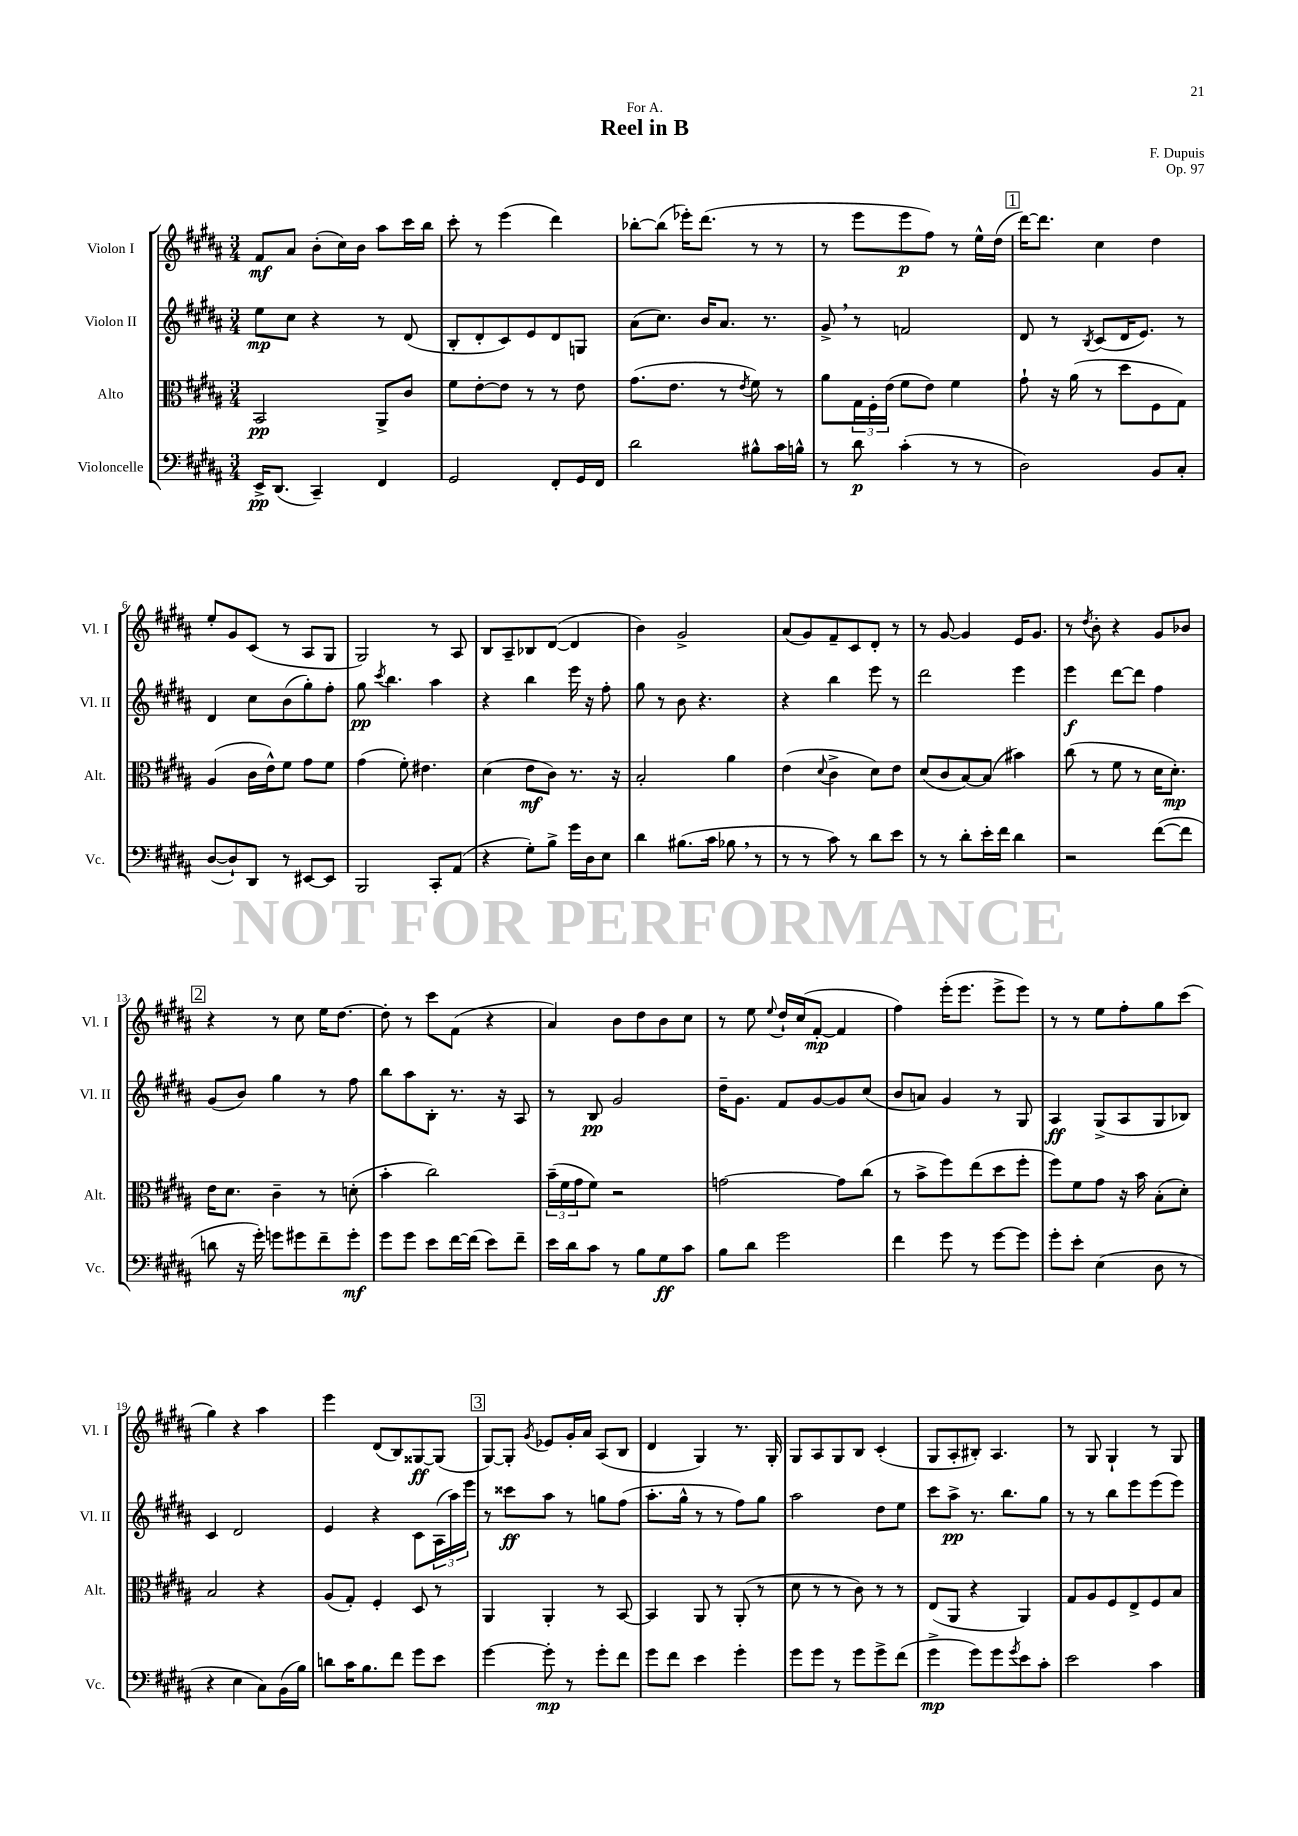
\header { title = "Reel in B" composer = "F. Dupuis" dedication = "For A." opus = "Op. 97" }
<<
\new StaffGroup <<
\new Staff = "s0" \with { instrumentName = "Violon I" shortInstrumentName = "Vl. I" } {
    \clef treble \key b \major \numericTimeSignature \time 3/4
    fis'8\mf ais'8 b'8-.( cis''16) b'16 ais''8 cis'''16 b''16 |
    cis'''8-. r8 e'''4( dis'''4) |
    bes''8~-. bes''8( ees'''16-.) dis'''8.( r8 r8 |
    r8 e'''8 e'''8\p fis''8) r8 e''16-^ dis''16( |
    \mark \markup { \box "1" } dis'''16~) dis'''8. cis''4 dis''4 |
    e''8-. gis'8 cis'8( r8 ais8 gis8 |
    gis2) r8 ais8 |
    b8 ais8-- bes8 dis'8~( dis'4 |
    b'4) gis'2-> |
    ais'8( gis'8) fis'8-- cis'8 dis'8-. r8 |
    r8 gis'8~ gis'4 e'16 gis'8. |
    r8 \acciaccatura { dis''8 } b'8-. r4 gis'8 bes'8 |
    \mark \markup { \box "2" } r4 r8 cis''8 e''16 dis''8.~ |
    dis''8-. r8 cis'''8 fis'8( r4 |
    ais'4) b'8 dis''8 b'8 cis''8 |
    r8 e''8 \appoggiatura { e''8 } dis''16-! cis''16( fis'8~-.\mp fis'4 |
    fis''4) e'''16-.( e'''8. e'''8-> e'''8) |
    r8 r8 e''8 fis''8-. gis''8 cis'''8( |
    gis''4) r4 ais''4 |
    e'''4 dis'8( b8) gisis8~\ff gisis8( |
    \mark \markup { \box "3" } gis8~) gis8-. \acciaccatura { gis'8 } ees'8 gis'16-. ais'16 ais8( b8 |
    dis'4 gis4) r8. gis16-. |
    gis8 ais8 gis8 b8 cis'4-.( |
    gis8 ais8-. bis8-.) ais4. |
    r8 gis8 gis4-! r8 gis8 \bar "|." |
}
\new Staff = "s1" \with { instrumentName = "Violon II" shortInstrumentName = "Vl. II" } {
    \clef treble \key b \major \numericTimeSignature \time 3/4
    e''8\mp cis''8 r4 r8 dis'8( |
    b8-. dis'8-. cis'8) e'8 dis'8 g8 |
    ais'8( cis''8.) b'16 ais'8. r8. |
    gis'8-> \breathe r8 f'2 |
    \mark \markup { \box "1" } dis'8 r8 \acciaccatura { b8 } cis'8( dis'16 e'8.) r8 |
    dis'4 cis''8 b'8( gis''8-.) fis''8-. |
    gis''8\pp \acciaccatura { cis'''8 } b''4. ais''4 |
    r4 b''4 e'''16 r16 fis''8-. |
    gis''8 r8 b'8 r4. |
    r4 b''4 e'''8 r8 |
    dis'''2 e'''4 |
    e'''4\f dis'''8~ dis'''8 fis''4 |
    \mark \markup { \box "2" } gis'8( b'8) gis''4 r8 fis''8 |
    b''8 ais''8 b8-. r8. r16 ais8 |
    r8 b8\pp gis'2 |
    dis''16-- gis'8. fis'8 gis'8~ gis'8 cis''8( |
    b'8 a'8) gis'4 r8 gis8 |
    ais4\ff gis8->( ais8 gis8 bes8) |
    cis'4 dis'2 |
    e'4 r4 cis'8 \tuplet 3/2 { ais16( ais''16) e'''16 } |
    \mark \markup { \box "3" } r8 cisis'''8\ff ais''8 r8 g''8 fis''8( |
    ais''8.-. gis''16-^ r8 r8 fis''8) gis''8 |
    ais''2 dis''8 e''8 |
    cis'''8 ais''8->\pp r8. b''8. gis''8 |
    r8 r8 b''8 e'''8 e'''8( e'''8) \bar "|." |
}
\new Staff = "s2" \with { instrumentName = "Alto" shortInstrumentName = "Alt." } {
    \clef alto \key b \major \numericTimeSignature \time 3/4
    b,2\pp ais,8-> cis'8 |
    fis'8 e'8~-. e'8 r8 r8 e'8 |
    gis'8.( e'8. r8 \acciaccatura { e'8 } fis'8) r8 |
    ais'8 \tuplet 3/2 { gis16 fis16-. e'16( } fis'8 e'8) fis'4 |
    \mark \markup { \box "1" } gis'8-! r16 ais'16( r8 dis''8 fis8 gis8) |
    ais4( cis'16 e'16-^) fis'8 gis'8 fis'8 |
    gis'4( fis'8-.) eis'4. |
    dis'4( e'8\mf cis'8) r8. r16 |
    b2-. ais'4 |
    e'4( \appoggiatura { dis'8 } cis'4-> dis'8) e'8 |
    dis'8( cis'8 b8~) b8( bis'4) |
    cis''8( r8 fis'8 r8 dis'16 dis'8.-.\mp) |
    \mark \markup { \box "2" } e'16 dis'8. cis'4-- r8 d'8-.( |
    b'4-. cis''2) |
    \tuplet 3/2 { b'16--( fis'16 gis'16 } fis'8) r2 |
    g'2~ g'8 cis''8( |
    r8 b'8-> fis''8) e''8( dis''8 fis''8-. |
    fis''8) fis'8 gis'8 r16 b'16 b8-.( dis'8-.) |
    b2 r4 |
    ais8( gis8-.) fis4-. dis8 r8 |
    \mark \markup { \box "3" } ais,4 ais,4-. r8 b,8~ |
    b,4 ais,8 r8 ais,8-.( r8 |
    dis'8 r8 r8 cis'8) r8 r8 |
    e8( ais,8 r4 ais,4) |
    gis8 ais8 fis8 e8-> fis8 b8 \bar "|." |
}
\new Staff = "s3" \with { instrumentName = "Violoncelle" shortInstrumentName = "Vc." } {
    \clef bass \key b \major \numericTimeSignature \time 3/4
    e,16->\pp dis,8.( cis,4--) fis,4 |
    gis,2 fis,8-. gis,16 fis,16 |
    dis'2 bis8-^ cis'16 b16-^ |
    r8 dis'8\p cis'4-.( r8 r8 |
    \mark \markup { \box "1" } dis2) b,8 cis8-. |
    dis8~( dis8-!) dis,8 r8 eis,8~ eis,8 |
    b,,2 cis,8-. ais,8( |
    r4 gis8-.) b8-> gis'16 dis16 e8 |
    dis'4 bis8.( cis'16 bes8 \breathe r8 |
    r8 r8 cis'8) r8 dis'8 e'8 |
    r8 r8 dis'8-. e'16-. fis'16 dis'4 |
    r2 fis'8~( fis'8 |
    \mark \markup { \box "2" } d'8 r16 gis'16-.) g'8 gis'8 fis'8-- gis'8-.\mf |
    gis'8 gis'8 e'8 fis'16~ fis'16( e'8) fis'8-- |
    e'16 dis'16 cis'8 r8 b8 gis8\ff cis'8 |
    b8 dis'8 gis'2 |
    fis'4 gis'8 r8 gis'8~ gis'8 |
    gis'8-. e'8-. e4( dis8 r8 |
    r4 e4 cis8) b,16( b16) |
    d'8 cis'16 b8. fis'8 gis'8 e'8 |
    \mark \markup { \box "3" } gis'4~ gis'8-.\mp r8 gis'8-. fis'8 |
    gis'8 fis'8 e'4 gis'4-. |
    gis'8 gis'8 r8 gis'8 gis'8-> fis'8( |
    gis'4->\mp gis'8) gis'8 \acciaccatura { gis'8 } e'8 cis'8-. |
    e'2 cis'4 \bar "|." |
}
>>
>>
